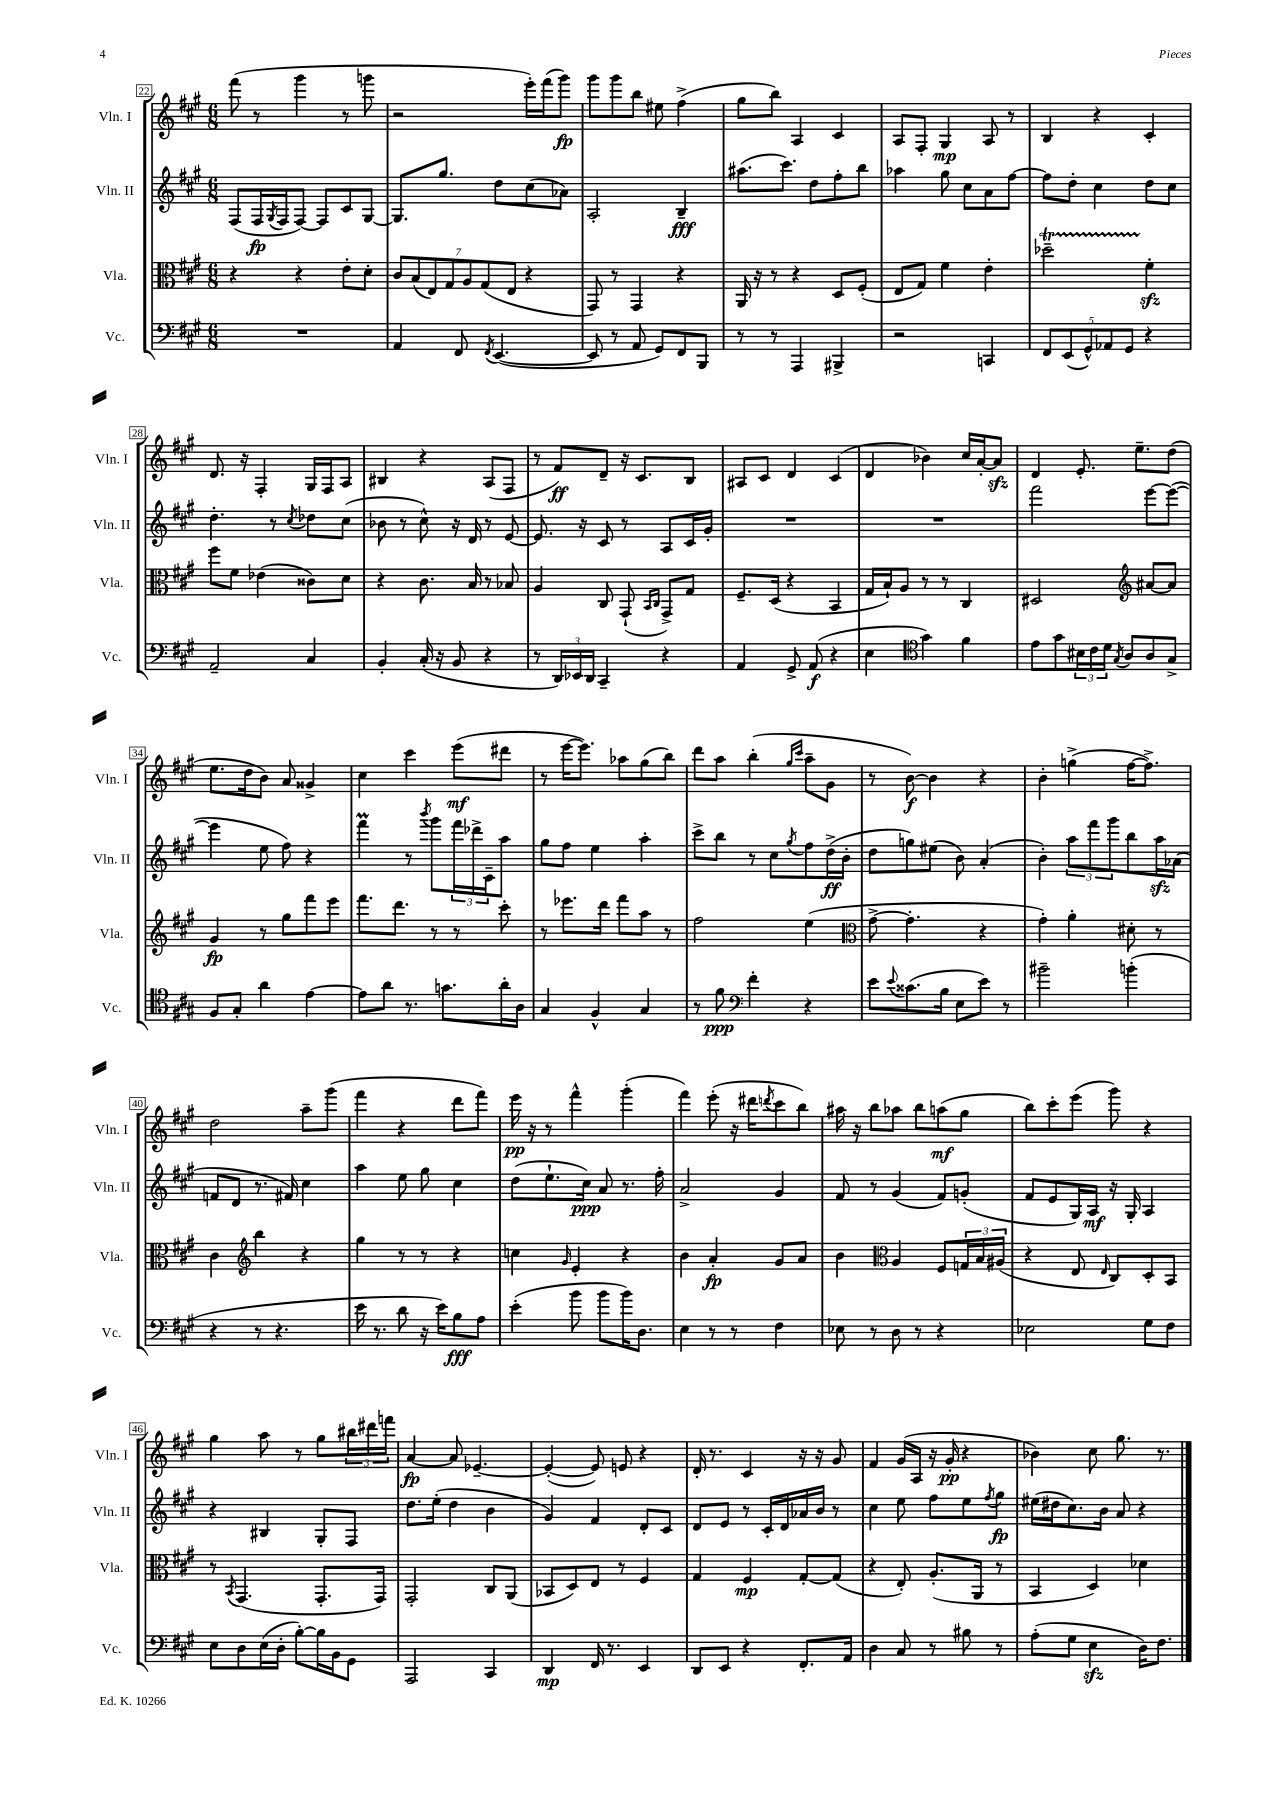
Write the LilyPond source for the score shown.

<<
\new StaffGroup <<
\new Staff = "s0" \with { instrumentName = "Vln. I" shortInstrumentName = "Vln. I" } {
    \clef treble \key a \major \numericTimeSignature \time 6/8
    fis'''8( r8 gis'''4 r8 g'''8 |
    r2 e'''16-.) fis'''16( gis'''8\fp) |
    gis'''8 gis'''8 b''8 eis''8 fis''4->( |
    gis''8 b''8) a4 cis'4 |
    a8 fis8-. gis4\mp a8 r8 |
    b4 r4 cis'4-. |
    d'8. r16 fis4-. gis16 fis16 a8 |
    bis4 r4 a8( fis8 |
    r8 fis'8\ff) d'8-- r16 cis'8. b8 |
    ais8 cis'8 d'4 cis'4( |
    d'4 bes'4) cis''16 a'16~-. a'8\sfz |
    d'4 e'8.-. e''8.-- d''8( |
    e''8. d''16 b'8) a'8 gisis'4-> |
    cis''4 cis'''4 e'''8\mf( dis'''8 |
    r8 e'''16~ e'''8.) aes''8 gis''8( b''8) |
    d'''8 a''8 b''4-.( \grace { gis''16 cis'''16 } a''8-- gis'8 |
    r8 b'8~\f) b'4 r4 |
    b'4-. g''4->( fis''16~ fis''8.->) |
    d''2 a''8-- gis'''8( |
    fis'''4 r4 d'''8 fis'''8) |
    e'''16\pp r16 r8 fis'''4-^ gis'''4-.( |
    fis'''4) e'''8-.( r16 dis'''16 \acciaccatura { d'''8 } cis'''8 b''8) |
    ais''16 r16 b''8 aes''8 b''8 a''8\mf( gis''8 |
    b''8) cis'''8-. e'''8( gis'''8) r4 |
    gis''4 a''8 r8 gis''8 \tuplet 3/2 { bis''16 dis'''16 f'''16 } |
    a'4~\fp a'8 ees'4.~-- |
    ees'4~-.( ees'8) e'8 r4 |
    d'16-. r8. cis'4 r16 r16 gis'8 |
    fis'4 gis'16( a16 r16 gis'16-.\pp r4 |
    bes'4) cis''8 gis''8. r8. \bar "|." |
}
\new Staff = "s1" \with { instrumentName = "Vln. II" shortInstrumentName = "Vln. II" } {
    \clef treble \key a \major \numericTimeSignature \time 6/8
    fis8( fis16\fp \acciaccatura { gis8 } fis16 fis8~) fis8 cis'8 gis8~ |
    gis8. gis''8. d''8 cis''8( aes'8) |
    a2-. b4--\fff |
    ais''8.( cis'''8.) d''8 fis''8-. b''8 |
    aes''4 gis''8 cis''8 a'8 fis''8~ |
    fis''8 d''8-. cis''4 d''8 cis''8 |
    d''4.-. r8 \acciaccatura { cis''8 } des''8 cis''8( |
    bes'8 r8 cis''8-^) r16 d'16 r8 e'8~ |
    e'8. r16 cis'8 r8 a8 cis'16 gis'16-. |
    R2. |
    R2. |
    fis'''2 e'''8~ e'''8~( |
    e'''4 e''8 fis''8) r4 |
    fis'''4\prall r8 \acciaccatura { b'''8 } gis'''8 \tuplet 3/2 { fis'''16 des'''16-> cis'16-- } a''8 |
    gis''8 fis''8 e''4 a''4-. |
    cis'''8-> b''8 r8 cis''8 \acciaccatura { gis''8 } fis''8 d''16->\ff( b'16-. |
    d''8 g''8) eis''8( b'8) a'4-.( |
    b'4-.) \tuplet 3/2 { a''8 fis'''8 gis'''8 } b''8 a''16\sfz aes'16( |
    f'8 d'8 r8. fis'16) cis''4 |
    a''4 e''8 gis''8 cis''4 |
    d''8( e''8.-! cis''16\ppp) a'8 r8. fis''16-. |
    a'2-> gis'4 |
    fis'8 r8 gis'4( fis'8) g'8-.( |
    fis'8 e'8 gis16) a16\mf r16 gis16-. a4 |
    r4 bis4 gis8-. fis8 |
    d''8. e''16-.( d''4 b'4 |
    gis'4) fis'4 d'8-. cis'8 |
    d'8 e'8 r8 cis'16-. d'16 aes'16 b'16 r8 |
    cis''4 e''8 fis''8 e''8 \acciaccatura { fis''8 } gis''8\fp |
    eis''16( dis''16 cis''8.) b'16 a'8 r4 \bar "|." |
}
\new Staff = "s2" \with { instrumentName = "Vla." shortInstrumentName = "Vla." } {
    \clef alto \key a \major \numericTimeSignature \time 6/8
    r4 r4 e'8-. d'8-. |
    \tuplet 7/4 { cis'8 b8( e8) gis8 a8 gis8( e8 } r4 |
    gis,8) r8 gis,4 r4 |
    a,16 r16 r8 r4 d8 fis8-.( |
    e8 gis8) fis'4 e'4-. |
    des''2--\startTrillSpan fis'4-.\stopTrillSpan\sfz |
    fis''8 fis'8 ees'4( cisis'8) d'8 |
    r4 cis'8. b16 r8 bes8 |
    a4 cis8 gis,8-!( \grace { b,16 cis16 } gis,8->) gis8 |
    fis8.-- d16( r4 b,4 |
    gis16 b16-!) a8 r8 r8 cis4 |
    dis2 \clef treble ais'8~ ais'8 |
    gis'4\fp r8 gis''8 fis'''8 e'''8 |
    fis'''8. d'''8. r8 r8 cis'''8-. |
    r8 ees'''8. d'''16 fis'''8 a''8 r8 |
    fis''2 e''4( |
    \clef alto gis'8~-> gis'4.-. r4 |
    gis'4-.) a'4-. dis'8-. r8 |
    cis'4 \clef treble b''4 r4 |
    gis''4 r8 r8 r4 |
    c''4 \grace { gis'16 } e'4-. r4 |
    b'4 a'4-.\fp gis'8 a'8 |
    b'4 \clef alto a4 fis8 \tuplet 3/2 { g16 b16 ais16( } |
    r4 e8 \grace { e16 } cis8) d8-. b,8 |
    r8 \acciaccatura { b,8 } gis,4.( gis,8.-. gis,16) |
    gis,2-. cis8 a,8( |
    bes,8 d8) e8 r8 fis4 |
    gis4 fis4\mp gis8~-. gis8( |
    r4 e8-.) a8.-.( a,16 r8 |
    b,4 d4) des'4 \bar "|." |
}
\new Staff = "s3" \with { instrumentName = "Vc." shortInstrumentName = "Vc." } {
    \clef bass \key a \major \numericTimeSignature \time 6/8
    R2. |
    a,4 fis,8 \acciaccatura { fis,8 } e,4.~( |
    e,8 r8 a,8 gis,8) fis,8 b,,8 |
    r8 r8 a,,4 bis,,4-> |
    r2 c,4 |
    \tuplet 5/4 { fis,8 e,8( gis,8-^) aes,8 gis,8 } r4 |
    a,2-- cis4 |
    b,4-. cis16-.( r16 b,8 r4 |
    r8 \tuplet 3/2 { d,16) ees,16 d,16 } cis,4-- r4 |
    a,4 gis,8-> a,8\f( r4 |
    e4 \clef tenor gis'4) fis'4 |
    e'8 gis'8 \tuplet 3/2 { bis16 cis'16 d'16 } \acciaccatura { gis8 } a8 a8 gis8-> |
    fis8 gis8-. a'4 e'4~ |
    e'8 a'8 r8. g'8. a'16-. a16 |
    gis4 fis4-^ gis4 |
    r8 fis'8\ppp \clef bass fis'4-. r4 |
    e'8 \appoggiatura { e'8 } cisis'8.( b16 e8 e'8) r8 |
    bis'2-- b'4-.( |
    r4 r8 r4. |
    e'16 r8. d'8 r16 e'16) b8\fff a8 |
    e'4-.( b'8 b'8 b'16) d8. |
    e4 r8 r8 fis4 |
    ees8 r8 d8 r8 r4 |
    ees2 gis8 fis8 |
    e8 d8 e16( d16-. b8~-.) b16 b,16 gis,8 |
    a,,2 cis,4 |
    d,4\mp fis,16 r8. e,4 |
    d,8 e,8 r4 fis,8.-. a,16 |
    d4 cis8 r8 bis8 r8 |
    a8-.( gis8 e4\sfz d16) fis8. \bar "|." |
}
>>
>>
\layout { \context { \Score currentBarNumber = #22 \override BarNumber.stencil = #(make-stencil-boxer 0.1 0.3 ly:text-interface::print) } }
